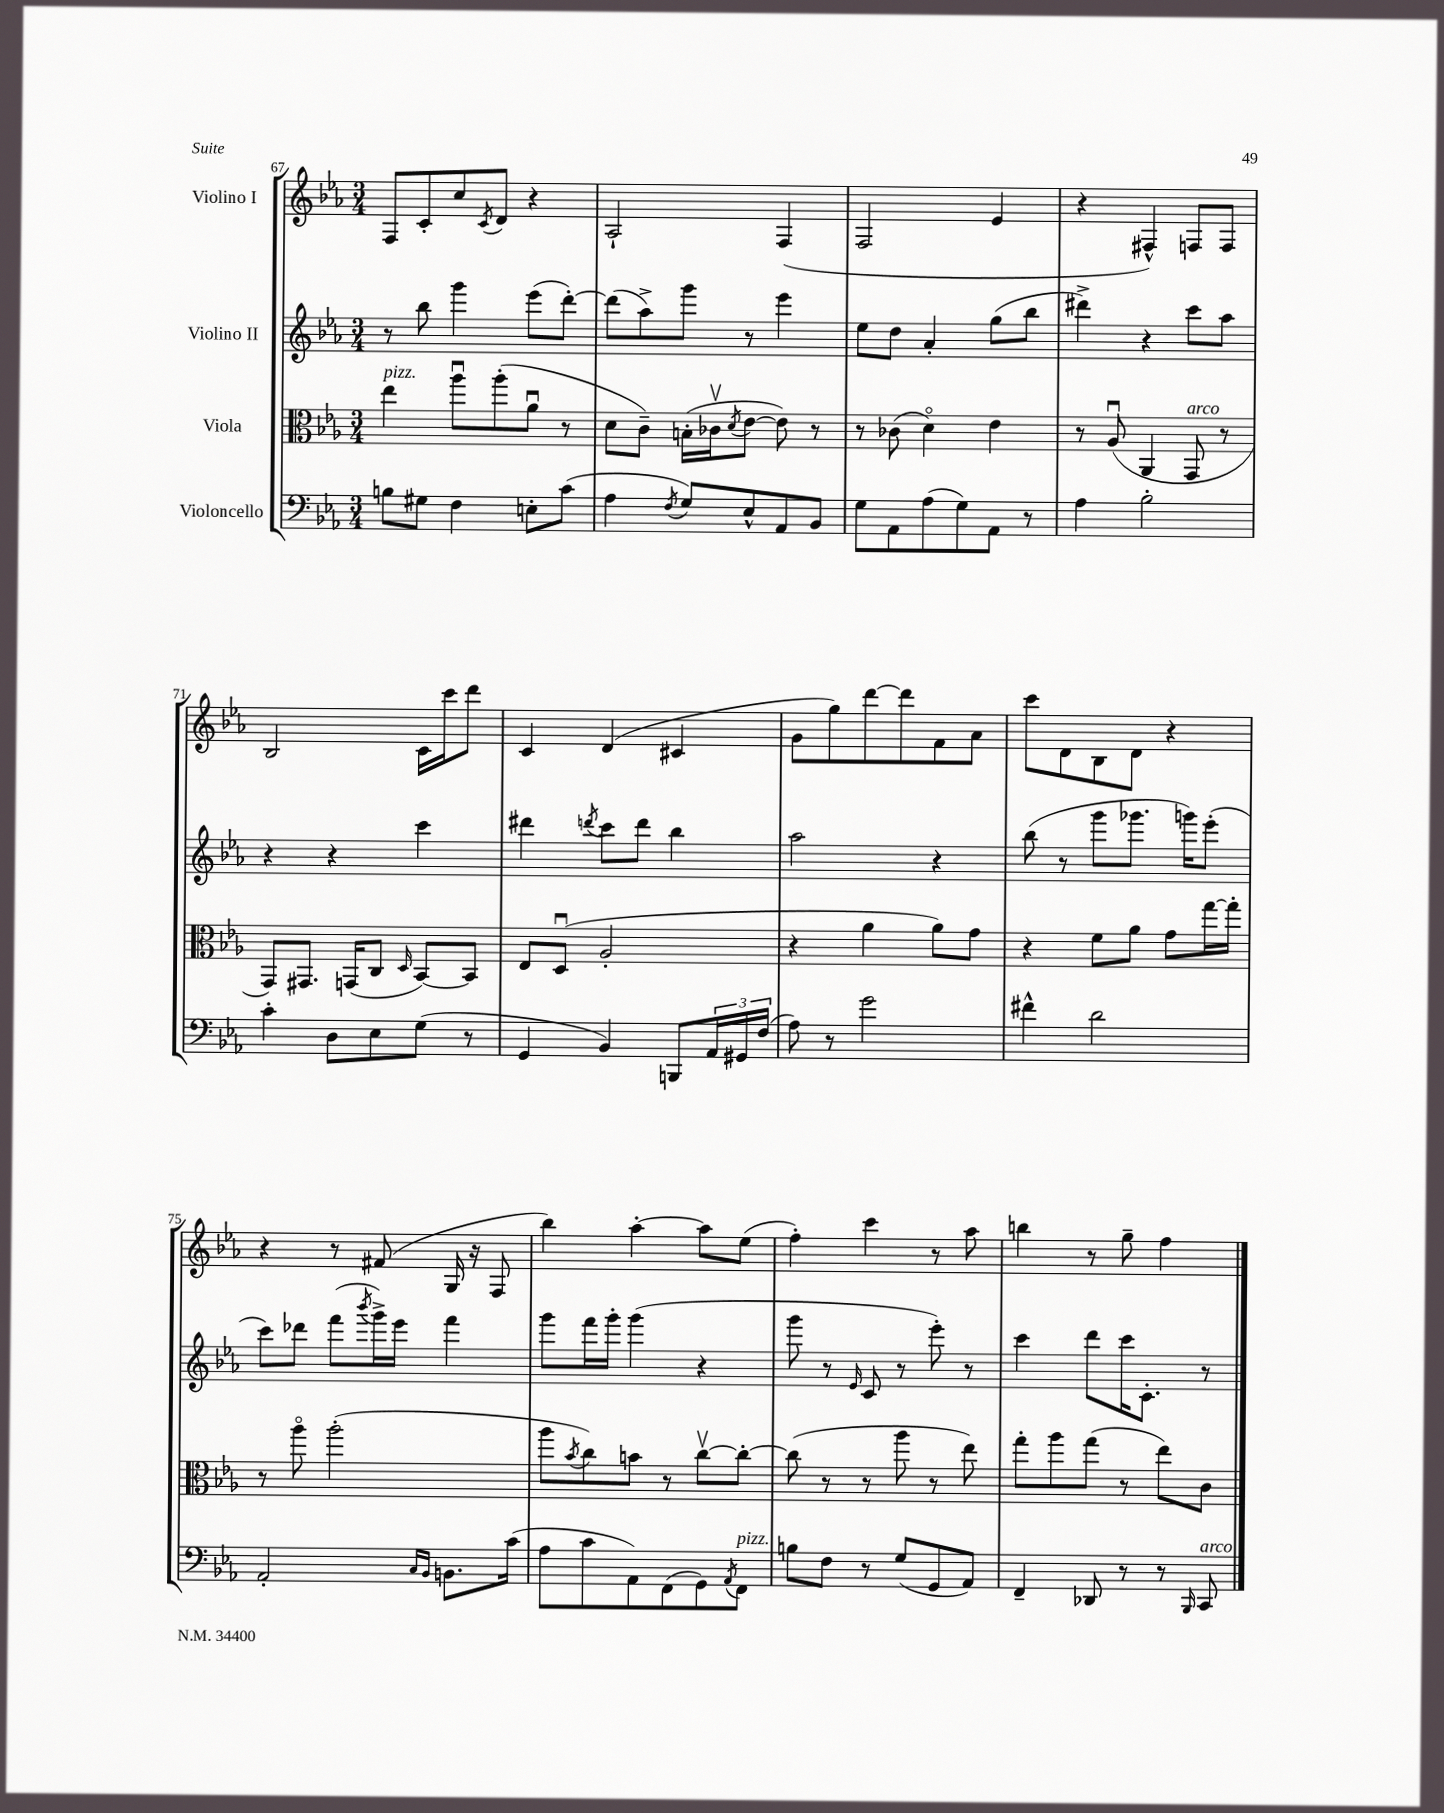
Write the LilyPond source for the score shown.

<<
\new StaffGroup <<
\new Staff = "s0" \with { instrumentName = "Violino I" } {
    \clef treble \key ees \major \numericTimeSignature \time 3/4
    f8 c'8-. c''8 \acciaccatura { c'8 } d'8 r4 |
    aes2-! f4( |
    f2 ees'4 |
    r4 fis4-^) f8 f8 |
    bes2 c'16 c'''16 d'''8 |
    c'4 d'4( cis'4 |
    g'8 g''8) d'''8~ d'''8 f'8 aes'8 |
    c'''8 d'8 bes8 d'8 r4 |
    r4 r8 fis'8( g16 r16 f8 |
    bes''4) aes''4~-. aes''8 ees''8( |
    f''4-.) c'''4 r8 aes''8 |
    b''4 r8 g''8-- f''4 \bar "|." |
}
\new Staff = "s1" \with { instrumentName = "Violino II" } {
    \clef treble \key ees \major \numericTimeSignature \time 3/4
    r8 bes''8 g'''4 ees'''8( d'''8~-.) |
    d'''8( aes''8->) g'''8 r8 ees'''4 |
    ees''8 d''8 aes'4-. g''8( bes''8 |
    dis'''4->) r4 c'''8 aes''8 |
    r4 r4 c'''4 |
    dis'''4 \acciaccatura { d'''8 } c'''8 d'''8 bes''4 |
    aes''2 r4 |
    bes''8( r8 g'''8 ges'''8. g'''16) ees'''8-.( |
    c'''8) des'''8 f'''8( \acciaccatura { bes'''8 } g'''16->) ees'''16 f'''4 |
    g'''8 f'''16 g'''16-. g'''4( r4 |
    g'''8 r8 \grace { ees'16 } c'8 r8 ees'''8-.) r8 |
    c'''4 d'''8 c'''16 c'8.-. r8 \bar "|." |
}
\new Staff = "s2" \with { instrumentName = "Viola" } {
    \clef alto \key ees \major \numericTimeSignature \time 3/4
    ees''4^\markup { \italic "pizz." } aes''8\downbow aes''8-.( aes'8\downbow r8 |
    d'8 c'8--) b16-.( ces'16\upbow \acciaccatura { d'8 } ees'8~ ees'8) r8 |
    r8 ces'8( d'4\flageolet) ees'4 |
    r8 aes8\downbow( aes,4 g,8^\markup { \italic "arco" } r8 |
    g,8) gis,8. g,16( c8 \grace { d16 } bes,8~) bes,8 |
    ees8 d8\downbow( aes2-. |
    r4 aes'4 aes'8) g'8 |
    r4 f'8 aes'8 g'8 g''16~ g''16-. |
    r8 aes''8\flageolet aes''2-.( |
    aes''8 \acciaccatura { bes'8 } c''8) b'8 r8 c''8~\upbow c''8~-. |
    c''8( r8 r8 aes''8 r8 ees''8) |
    g''8-. aes''8 g''8( r8 ees''8) c'8 \bar "|." |
}
\new Staff = "s3" \with { instrumentName = "Violoncello" } {
    \clef bass \key ees \major \numericTimeSignature \time 3/4
    b8 gis8 f4 e8-. c'8( |
    aes4 \acciaccatura { f8 } g8) ees8-^ aes,8 bes,8 |
    g8 aes,8 aes8( g8) aes,8 r8 |
    aes4 bes2-. |
    c'4-. d8 ees8 g8( r8 |
    g,4 bes,4) b,,8 \tuplet 3/2 { aes,16 gis,16 f16( } |
    aes8) r8 g'2 |
    fis'4-^ d'2 |
    aes,2-. \grace { c16 bes,16 } b,8. c'16( |
    aes8 c'8 aes,8) f,8( g,8) \acciaccatura { aes,8 } f,8^\markup { \italic "pizz." } |
    b8 f8 r8 g8( g,8 aes,8) |
    f,4-- des,8 r8 r8 \grace { bes,,16 } c,8^\markup { \italic "arco" } \bar "|." |
}
>>
>>
\layout { \context { \Score currentBarNumber = #67 } }
